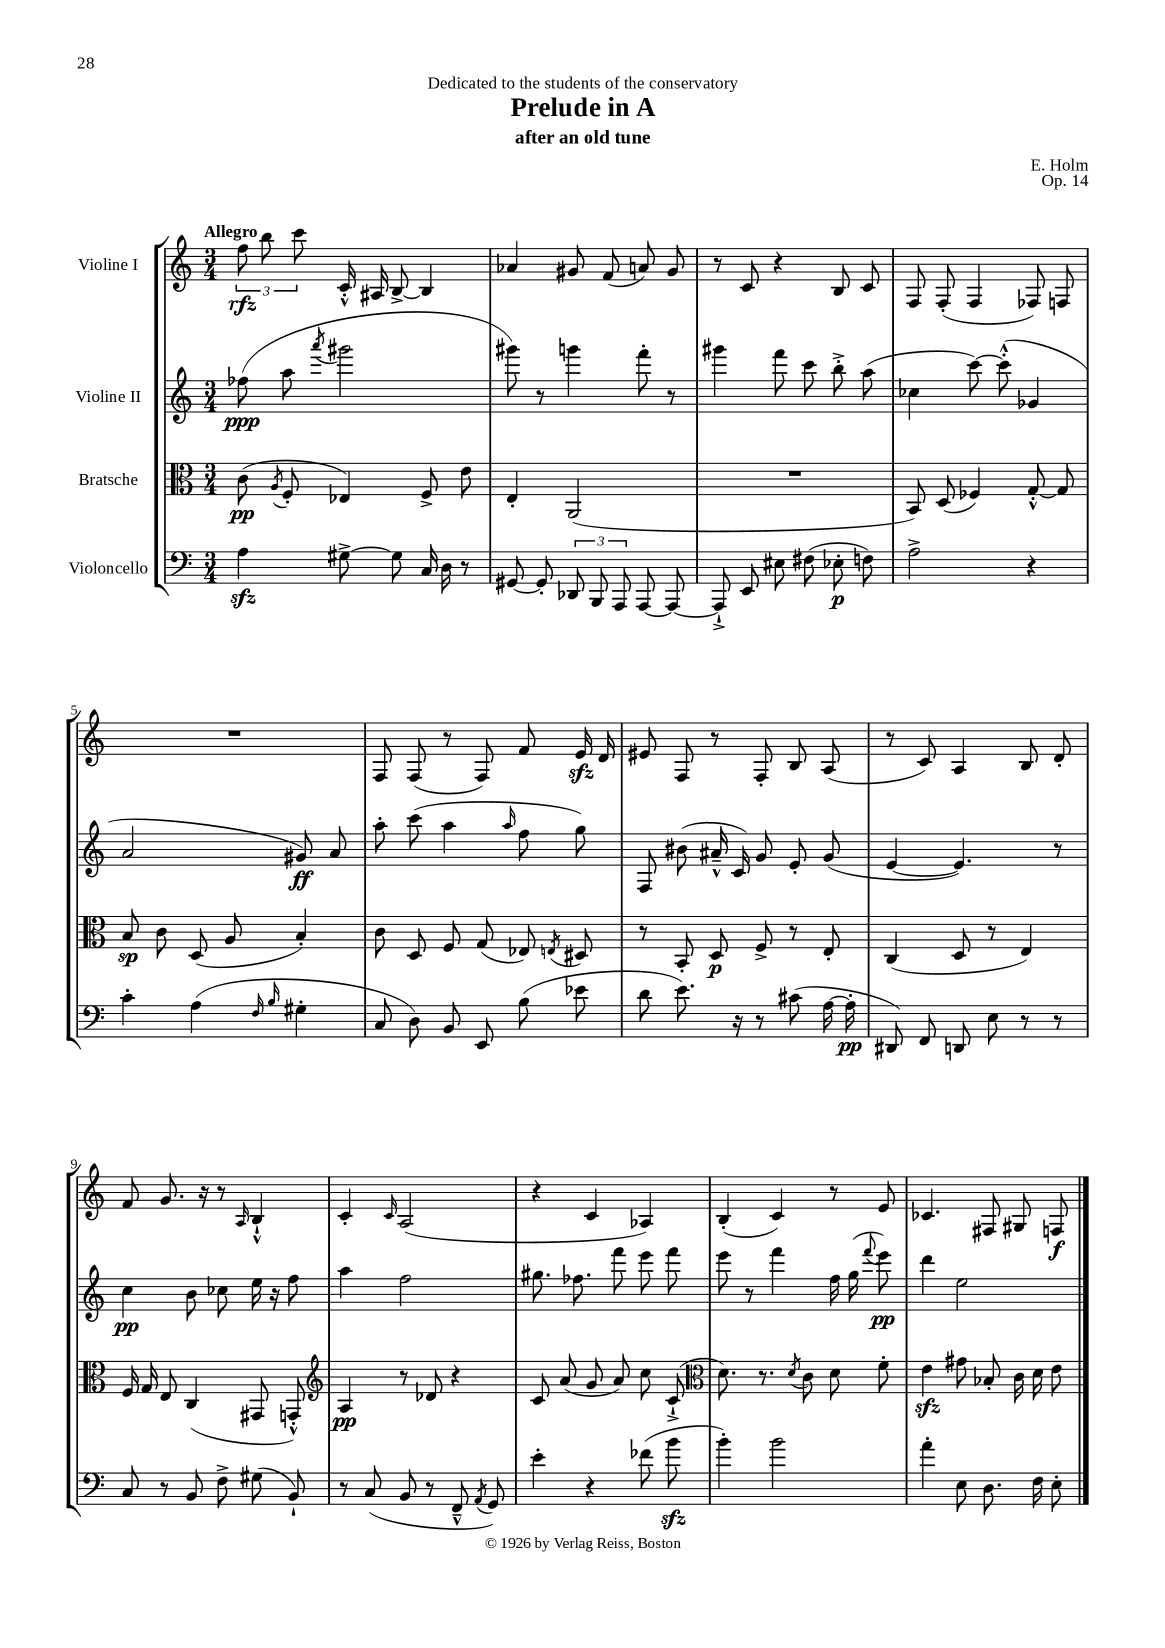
\header { title = "Prelude in A" composer = "E. Holm" subtitle = "after an old tune" dedication = "Dedicated to the students of the conservatory" opus = "Op. 14" }
<<
\new StaffGroup <<
\new Staff = "s0" \with { instrumentName = "Violine I" } {
    \clef treble \key c \major \numericTimeSignature \time 3/4 \tempo "Allegro"
    \autoBeamOff \tuplet 3/2 { f''8\rfz b''8 c'''8 } c'16-.-^ ais16 b8~-> b4 |
    aes'4 gis'8 f'8( a'8) gis'8 |
    r8 c'8 r4 b8 c'8 |
    f8 f8-.( f4 fes8) f8 |
    R2. |
    f8 f8( r8 f8) f'8 e'16\sfz d'16 |
    eis'8 f8 r8 f8-. b8 a8( |
    r8 c'8) a4 b8 d'8-. |
    f'8 g'8. r16 r8 \grace { a16 } b4-!-^ |
    c'4-. \grace { c'16 } a2( |
    r4 c'4 aes4) |
    b4-.( c'4) r8 e'8 |
    ces'4. fis8 gis8 f8\f \bar "|." |
}
\new Staff = "s1" \with { instrumentName = "Violine II" } {
    \clef treble \key c \major \numericTimeSignature \time 3/4
    \autoBeamOff fes''8\ppp( a''8 \acciaccatura { a'''8 } gis'''2 |
    gis'''8) r8 g'''4 f'''8-. r8 |
    gis'''4 f'''8 c'''8 b''8-.-> a''8( |
    ces''4 c'''8~) c'''8-.-^( ges'4 |
    a'2 gis'8\ff) a'8 |
    a''8-. c'''8( a''4 \grace { a''16 } f''8 g''8) |
    f8 bis'8( ais'16---^ c'16) g'8 e'8-. g'8( |
    e'4~ e'4.) r8 |
    c''4\pp b'8 ces''8 e''16 r16 f''8 |
    a''4 f''2 |
    gis''8. fes''8. f'''8 e'''8 f'''8 |
    e'''8 r8 f'''4 f''16 g''16( \appoggiatura { f'''8 } e'''8\pp) |
    d'''4 e''2 \bar "|." |
}
\new Staff = "s2" \with { instrumentName = "Bratsche" } {
    \clef alto \key c \major \numericTimeSignature \time 3/4
    \autoBeamOff c'8\pp( \acciaccatura { a8 } f8-. ees4) f8-> e'8 |
    e4-. a,2( |
    R2. |
    b,8) d8( fes4) g8~-.-^ g8 |
    b8\sp c'8 d8( a8 b4-.) |
    c'8 d8 f8 g8( ees8) \acciaccatura { e8 } dis8 |
    r8 b,8-. d8\p f8-> r8 e8-. |
    c4( d8 r8 e4) |
    f16 g16 e8 c4( gis,8 g,8-.-^) |
    \clef treble a4\pp r8 des'8 r4 |
    c'8 a'8( g'8 a'8) c''8 c'8-!->( |
    \clef alto d'8.) r8. \acciaccatura { d'8 } c'8 d'8 f'8-. |
    e'4\sfz gis'8 bes8-. c'16 d'16 e'8 \bar "|." |
}
\new Staff = "s3" \with { instrumentName = "Violoncello" } {
    \clef bass \key c \major \numericTimeSignature \time 3/4
    \autoBeamOff a4\sfz gis8~-> gis8 c16 d16 r8 |
    gis,8~ gis,8-. \tuplet 3/2 { des,8 b,,8 a,,8 } a,,8~ a,,8~ |
    a,,8-!-> e,8 eis8 fis8( ees8-.\p f8) |
    a2-> r4 |
    c'4-. a4( \grace { f16 b16 } gis4-. |
    c8 d8) b,8 e,8 b8( ees'8 |
    d'8 e'8.) r16 r8 cis'8( a16~ a16-.\pp |
    dis,8) f,8 d,8 e8 r8 r8 |
    c8 r8 b,8 f8-> gis8( b,8-!) |
    r8 c8( b,8 r8 f,8---^ \acciaccatura { a,8 } g,8) |
    e'4-. r4 fes'8( b'8\sfz |
    b'4-.) b'2 |
    a'4-. e8 d8. f16 e8-. \bar "|." |
}
>>
>>
